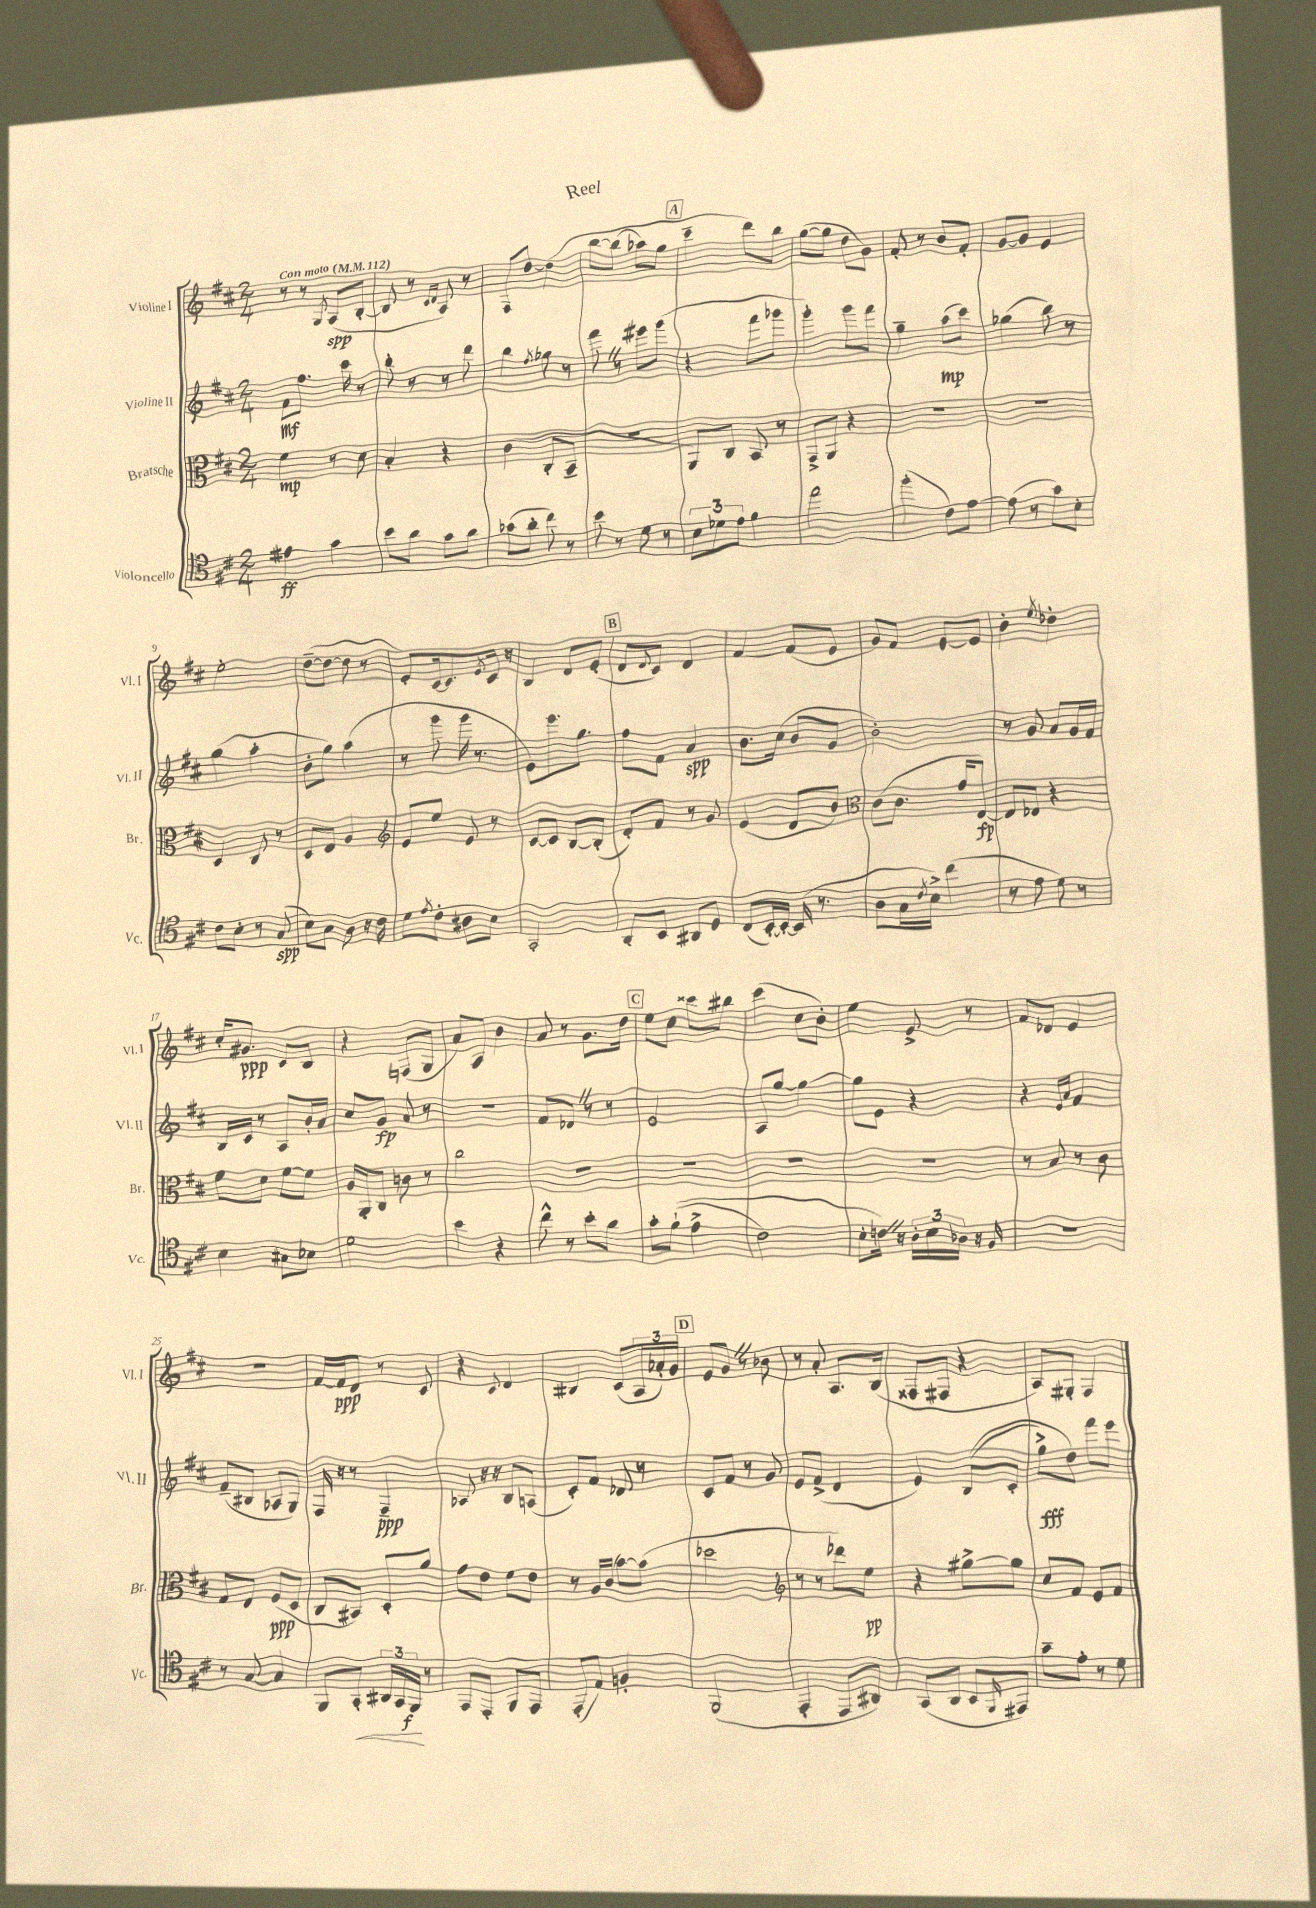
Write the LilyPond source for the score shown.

\header { title = "Reel" }
<<
\new StaffGroup <<
\new Staff = "s0" \with { instrumentName = "Violine I" shortInstrumentName = "Vl. I" } {
    \clef treble \key d \major \numericTimeSignature \time 2/4 \tempo "Con moto" 4 = 112
    r8 r8 \acciaccatura { g8 } a8\spp( b8~-. |
    b8 r8 \grace { cis'16 d'16 } a8) r8 |
    fis8 d''8~ d''4\( |
    b''8~ b''8( aes''8) g''8 |
    \mark \markup { \box "A" } cis'''4-- d'''8\) b''8 |
    g''8~( g''8 d''8 g'8) |
    fis'8-. r8 b'8 fis'8-. |
    g'8~ g'8 e'4 |
    e''2-. |
    d''8~--( d''8~ d''8 r8 |
    e'8-.) cis'16~ cis'8. \acciaccatura { e'8 } cis'16 r16 |
    b4 d'8 e'8-.( |
    \mark \markup { \box "B" } d'8 \appoggiatura { d'8 } cis'8) d'4 |
    fis'4~ fis'8( e'8 |
    g'8) fis'8 e'8~ e'8 |
    b'4-. \acciaccatura { e''8 } des''4-. |
    cis''16-. gis'8.\ppp cis'8 b8 |
    r4 f8( g8 |
    a'8) a8 b'4 |
    a'8 r8 g'8. d''16 |
    \mark \markup { \box "C" } e''8 cis''8 cisis'''8 bis''8 |
    cis'''4( cis''8 b'8-.) |
    e''4 e'8-> r8 |
    fis'8 des'8 e'4 |
    R2 |
    fis'16~ fis'16\ppp d'8 r8 cis'8 |
    r4 \appoggiatura { cis'8 } d'4 |
    bis4 cis'8( \tuplet 3/2 { a16 aes'16-.) g'16 } |
    \mark \markup { \box "D" } e'8 g'8 \once \override BreathingSign.text = \markup { \musicglyph "scripts.caesura.straight" } \breathe r8 bes'8 |
    r8 a'8-. a8. b16( |
    fisis8 fis8 r4 |
    a8) gis8-. fis4 \bar "|." |
}
\new Staff = "s1" \with { instrumentName = "Violine II" shortInstrumentName = "Vl. II" } {
    \clef treble \key d \major \numericTimeSignature \time 2/4
    fis'8\mf fis''8. cis'''16 r8 |
    b''8-. r8 r8 d'''8 |
    b''4 \acciaccatura { fis''8 } ges''8 r8 |
    fis'''8 \once \override BreathingSign.text = \markup { \musicglyph "scripts.caesura.straight" } \breathe r8 eis'''8 g'''8( |
    \mark \markup { \box "A" } r4 fis'''8 ges'''8 |
    g'''4-.) g'''8 fis'''8 |
    g''4-- a''8\mp( cis'''8) |
    ges''4( b''8) r8 |
    g''4( a''4-. |
    b'8-. g''8) a''4( |
    r8 g'''8 g'''16 r8. |
    e'8) e'''8. g''8. |
    \mark \markup { \box "B" } fis''8 fis'8 a'4\spp |
    b'8. cis''16( b'8 g'8 |
    b'2-.) |
    r8 g'8 a'8 g'16 fis'16 |
    b16 cis'16 r8 a8 b'16-. a'16 |
    cis''8 g'8\fp a'8 r8 |
    R2 |
    fis'8 des'8 \once \override BreathingSign.text = \markup { \musicglyph "scripts.caesura.straight" } \breathe r8 r8 |
    \mark \markup { \box "C" } e'2 |
    a8 g''8~ g''4~ |
    g''8 e'8 r4 |
    r4 \grace { e'16 a'16 } fis'4 |
    fis'8--( bis8 aes8 g8) |
    fis16 r16 r8 fis4--\ppp |
    aes8 r16 r16 b8 a8( |
    cis'8-.) fis'8 des'8 r8 |
    \mark \markup { \box "D" } cis'8 fis'8 r8 g'8 |
    e'8 fis'8->( d'4 |
    e'4) b8(\( cis'8-. |
    g''8->\fff) d''8\) fis'''8 e'''8 \bar "|." |
}
\new Staff = "s2" \with { instrumentName = "Bratsche" shortInstrumentName = "Br." } {
    \clef alto \key d \major \numericTimeSignature \time 2/4
    fis'4\mp r8 d'8 |
    b4-. r4 |
    cis'4( cis8-. b,8-- |
    R2 |
    \mark \markup { \box "A" } a,8) cis8 b,8 r8 |
    g,8-> a,8 r4 |
    R2 |
    R2 |
    d4 cis8 r8 |
    d8 e8 a4 |
    \clef treble e'8 e''8 e'8 r8 |
    cis'8~ cis'8 b8~ b8-.( |
    \mark \markup { \box "B" } d'8-.) fis'8 r8 g'8 |
    e'4( d'8 b'8) |
    \clef alto cis'8( cis'8. g'16 e8~\fp) |
    e8 ees8 r4 |
    fis'8 d'8 fis'8~ fis'8 |
    a16 a,16-. cis8 c'8 r8 |
    cis''2 |
    R2 |
    \mark \markup { \box "C" } R2 |
    R2 |
    R2 |
    r8 b8 r8 cis'8 |
    g8 e8 fis8\ppp( d8 |
    cis8 bis,8) d8-. a'8 |
    g'8 e'8 fis'8 e'8 |
    r8 a16 cis'16( b'8~) b'8( |
    \mark \markup { \box "D" } des''2 |
    \clef treble r8 r8 des'''8) e''8\pp |
    r4 gis''8~-> gis''8 |
    cis''8 fis'8 e'8 fis'8 \bar "|." |
}
\new Staff = "s3" \with { instrumentName = "Violoncello" shortInstrumentName = "Vc." } {
    \clef tenor \key d \major \numericTimeSignature \time 2/4
    eis'4\ff g'4 |
    b'8 a'8 g'8 a'8 |
    ges'8( a'8-. cis''8) r8 |
    b'8 r8 d'8 r8 |
    \mark \markup { \box "A" } \tuplet 3/2 { b8 des'8 e'8 } fis'4 |
    e''2 |
    fis''4-.( cis'8) e'8~ |
    e'8( r8 g'8) b8-. |
    cis'8 b8-. r8 g8\spp( |
    b8) g8 a8 r16 cis'16 |
    d'8 \acciaccatura { e'8 } cis'8-. ais8 b8 |
    g,2-. |
    \mark \markup { \box "B" } a,8-. b,8 ais,8 d8 |
    cis8( b,16~-.) b,16~-. b,16( r8. |
    a8 g16 \acciaccatura { cis'8 } b16->) cis''4( |
    r8 e'8 d'8) r8 |
    b4 gis8 bes8 |
    d'2 |
    b'4 r4 |
    cis''8-^ r8 b'8-. a'8 |
    \mark \markup { \box "C" } g'8-. fis'8-!(\( e'4-> |
    cis'2) |
    b8-. c'16\) \once \override BreathingSign.text = \markup { \musicglyph "scripts.caesura.straight" } \breathe r16 \tuplet 3/2 { a16-. b16 aes16 } r16 fis16 |
    r2 |
    r8 g8~ g4 |
    fis,8 g,8-.\< \tuplet 3/2 { ais,16 g,16 fis,16\f\! } r8 |
    e,8 e,8-. fis,8 e,8 |
    e,8-.( e8) f4-. |
    \mark \markup { \box "D" } fis,2( |
    e,4-. e,8 ais,8) |
    g,8( a,8 b,8 \grace { fis,16 } eis,8) |
    g'8-- e'8-. r8 d'8 \bar "|." |
}
>>
>>
